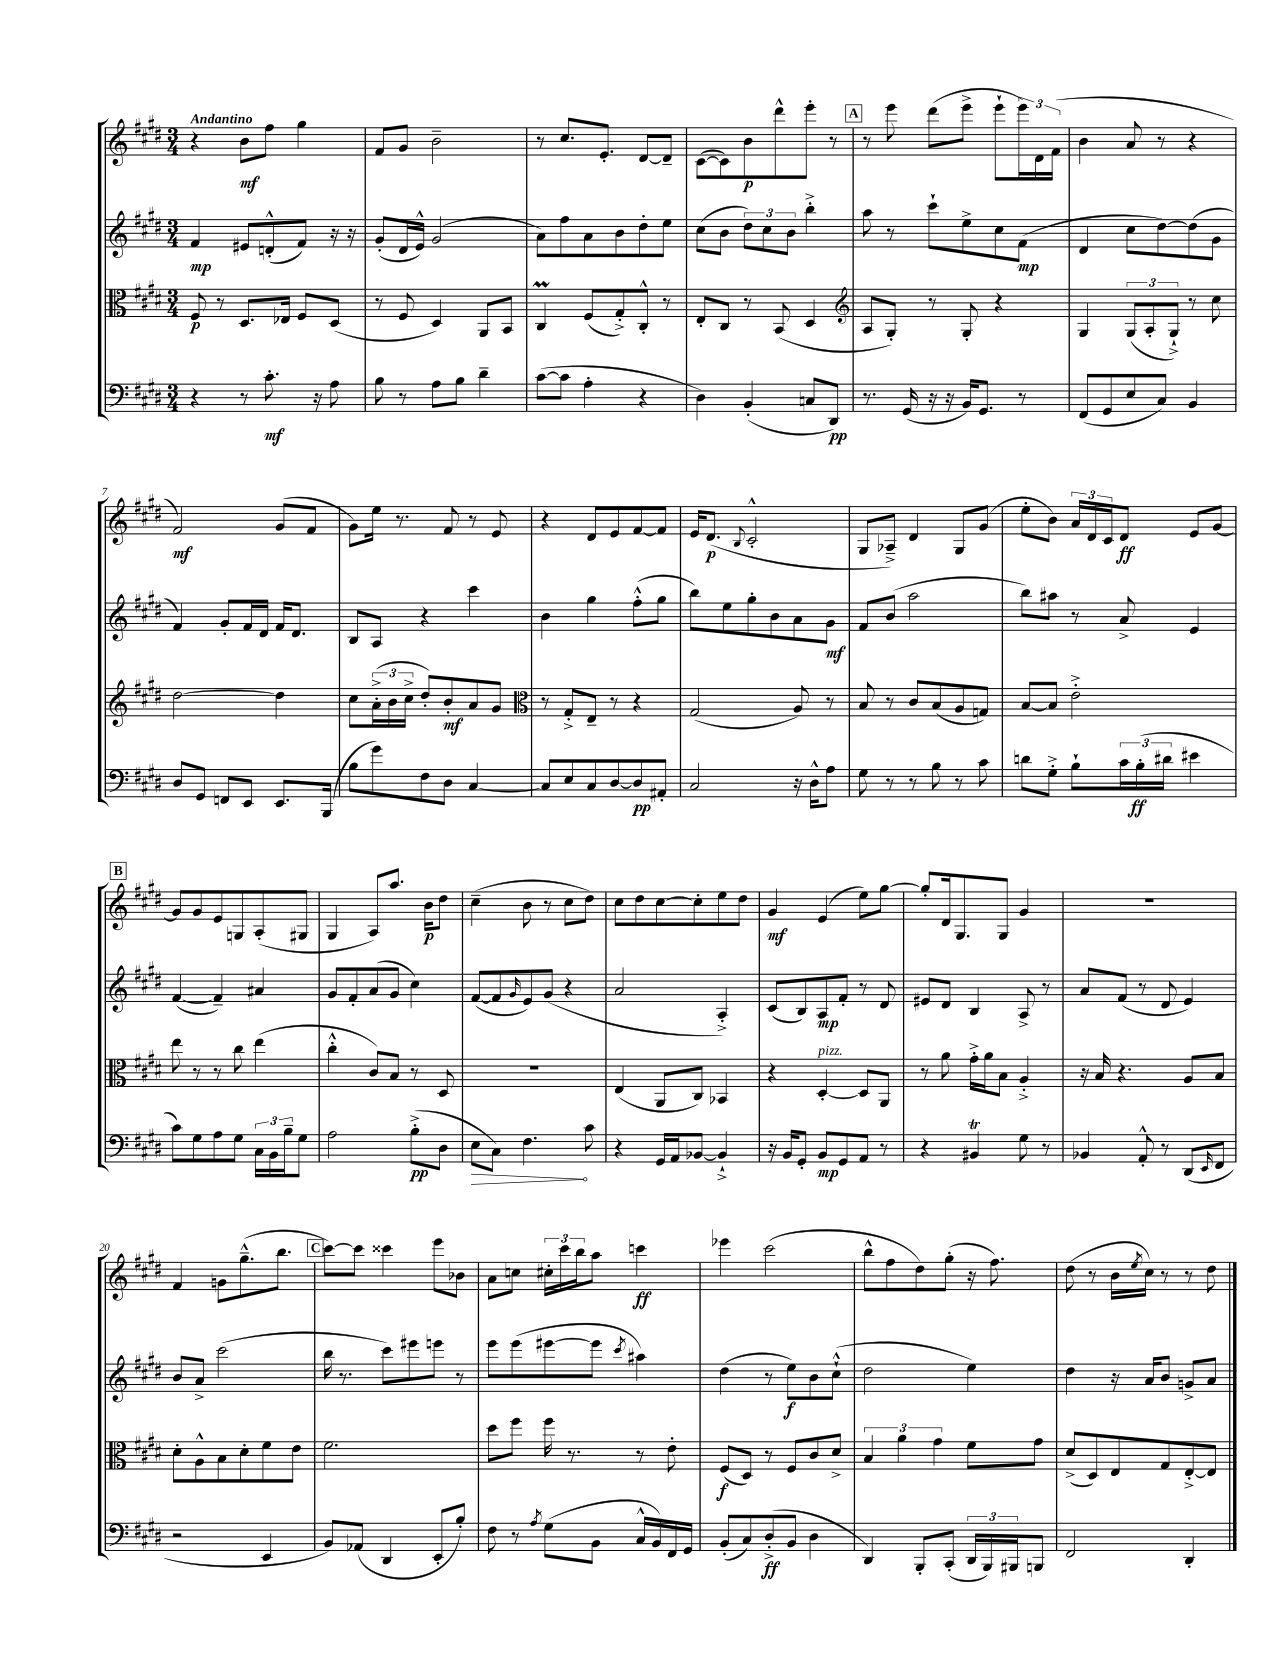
<<
\new StaffGroup <<
\new Staff = "s0" {
    \clef treble \key e \major \numericTimeSignature \time 3/4 \tempo "Andantino"
    r4 b'8\mf fis''8 gis''4 |
    fis'8 gis'8 b'2-- |
    r8 cis''8. e'8.-. dis'8~ dis'8-- |
    cis'8~( cis'8) b'8\p dis'''8-^ e'''8-. r8 |
    \mark \markup { \box "A" } r8 e'''8 dis'''8( e'''8-> e'''8-! \tuplet 3/2 { e'''16) dis'16 fis'16( } |
    b'4 a'8 r8 r4 |
    fis'2\mf) gis'8( fis'8 |
    gis'8) e''16 r8. fis'8 r8 e'8 |
    r4 dis'8 e'8 fis'8~ fis'8 |
    e'16 dis'8.\p( \appoggiatura { b8 } cis'2-.-^ |
    gis8 aes8--->) dis'4 gis8 gis'8( |
    e''8-. b'8) \tuplet 3/2 { a'16 dis'16 cis'16 } dis'8\ff e'8 gis'8~ |
    \mark \markup { \box "B" } gis'8 gis'8 e'8 g8 a8-.( gis8 |
    gis4 a8) a''8. b'16\p dis''8 |
    cis''4--( b'8 r8 cis''8 dis''8) |
    cis''8 dis''8 cis''8~ cis''8-. e''8 dis''8 |
    gis'4\mf e'4( e''8) gis''8~ |
    gis''8-. dis'16 gis8. gis8 gis'4 |
    R2. |
    fis'4 g'8 gis''8.---^( b''8. |
    \mark \markup { \box "C" } cis'''8~) cis'''8 cisis'''4 e'''8 bes'8 |
    a'8 c''8 \tuplet 3/2 { cis''16-. cis'''16 b''16 } a''8 c'''4\ff |
    ees'''4 cis'''2( |
    b''8-^ fis''8 dis''8) gis''8-.( r16 fis''8.) |
    dis''8( r8 b'16 \acciaccatura { e''8 } cis''16) r8 r8 dis''8 \bar "|." |
}
\new Staff = "s1" {
    \clef treble \key e \major \numericTimeSignature \time 3/4
    fis'4\mp eis'8 d'8-.-^( fis'8) r16 r16 |
    gis'8-.( dis'16 e'16-^) gis'2( |
    a'8) fis''8 a'8 b'8 dis''8-. e''8 |
    cis''8( b'8 \tuplet 3/2 { dis''8) cis''8 b'8 } b''4-.-> |
    \mark \markup { \box "A" } a''8 r8 cis'''8-! e''8-> cis''8 fis'8\mp( |
    dis'4 cis''8 dis''8~) dis''8( gis'8 |
    fis'4) gis'8-. fis'16 dis'16 fis'16 dis'8. |
    b8 a8 r4 cis'''4 |
    b'4 gis''4 fis''8-.-^( gis''8 |
    b''8) e''8 gis''8-. b'8 a'8 gis'8\mf |
    fis'8 b'8( a''2 |
    b''8) ais''8 r8 a'8-> e'4 |
    \mark \markup { \box "B" } fis'4~( fis'4--) ais'4 |
    gis'8 fis'8-. a'8( gis'8 cis''4) |
    fis'8~( fis'8 \grace { gis'16 } e'8) gis'8( r4 |
    a'2 a4-.->) |
    cis'8( b8) a8\mp fis'8-. r8 dis'8 |
    eis'8 dis'8 b4 a8-> r8 |
    a'8 fis'8( r8 dis'8 e'4) |
    b'8 a'8-> cis'''2( |
    \mark \markup { \box "C" } b''16 r8. cis'''8) eis'''8 e'''8 r8 |
    e'''8 e'''8( eis'''8~ eis'''8 \acciaccatura { cis'''8 } ais''4) |
    dis''4( r8 e''8\f) b'8 cis''8-!-^( |
    dis''2 e''4) |
    dis''4 r16 a'16 b'8 g'8-> a'8 \bar "|." |
}
\new Staff = "s2" {
    \clef alto \key e \major \numericTimeSignature \time 3/4
    fis8\p r8 dis8. ees16 fis8 dis8( |
    r8 fis8 dis4) a,8 b,8 |
    cis4\prall fis8( gis8-.->) cis8-.-^ r8 |
    e8-. cis8 r8 b,8( dis4 |
    \mark \markup { \box "A" } \clef treble a8 gis8-.) r8 gis8-. r4 |
    gis4 \tuplet 3/2 { gis8( a8-. gis8-!->) } r8 cis''8 |
    dis''2~ dis''4 |
    cis''8 \tuplet 3/2 { a'16-.->( b'16 cis''16-> } dis''8-.) b'8-.\mf a'8 gis'8 |
    \clef alto r8 gis8-.-> e8-- r8 r4 |
    gis2( a8) r8 |
    b8 r8 cis'8 b8( a8 g8) |
    b8~ b8 e'2-.-> |
    \mark \markup { \box "B" } e''8 r8 r8 cis''8 e''4( |
    cis''4-.-^ cis'8) b8 r8 dis8 |
    R2. |
    e4( a,8 cis8) bes,4 |
    r4 dis4~-.^\markup { \italic "pizz." } dis8 a,8 |
    r8 a'8 gis'16-.-> a'16 b8 a4-.-> |
    r16 b16 r4. a8 b8 |
    dis'8-. a8-^ b8 dis'8-. fis'8 e'8 |
    \mark \markup { \box "C" } fis'2. |
    dis''8 fis''8 fis''16 r8. r8 e'8-. |
    fis8\f( dis8) r8 fis8 cis'8 dis'8-> |
    \tuplet 3/2 { b4 a'4 gis'4 } fis'8 gis'8 |
    dis'8->( dis8) e8 gis8 e8~-.-> e8 \bar "|." |
}
\new Staff = "s3" {
    \clef bass \key e \major \numericTimeSignature \time 3/4
    r4 r8 cis'8.-.\mf r16 a8 |
    b8 r8 a8 b8 dis'4-- |
    cis'8~( cis'8 a4-. r4 |
    dis4) b,4-.( c8 dis,8\pp) |
    \mark \markup { \box "A" } r8. gis,16( r16 r16 b,16) gis,8. r8 |
    fis,8( gis,8 e8 cis8) b,4 |
    dis8 gis,8 f,8 e,8 e,8. b,,16( |
    b8 gis'8) fis8 dis8 cis4~ |
    cis8 e8 cis8 dis8~ dis8\pp ais,8-. |
    cis2 r16 dis16-^ a8 |
    gis8 r8 r8 b8 r8 cis'8 |
    d'8 gis8-.-> b8-! \tuplet 3/2 { cis'16 b16-.\ff( dis'16 } eis'4 |
    \mark \markup { \box "B" } cis'8) gis8 a8 gis8 \tuplet 3/2 { cis16 b,16 b16-- } gis8 |
    a2 b8-.->\pp( dis8 |
    \once \override Hairpin.circled-tip = ##t e8\> cis8) fis4.\! cis'8 |
    r4 gis,16 a,16 bes,8~ bes,4-!-> |
    r16 b,16 gis,8-. b,8\mp gis,8 a,8 r8 |
    r4 bis,4\trill gis8 r8 |
    bes,4 a,8-.-^ r8 dis,8( \grace { e,16 } fis,8 |
    r2 e,4 |
    \mark \markup { \box "C" } b,8) aes,8( dis,4 e,8-. b8-.) |
    fis8 r8 \acciaccatura { a8 } gis8( b,8 cis16-^ b,16) fis,16 gis,16 |
    b,8-.( cis8) dis8-.->\ff( b,8 dis4 |
    dis,4) b,,8-. cis,8-.( \tuplet 3/2 { dis,16 b,,16) bis,,16 } b,,8 |
    fis,2 dis,4-. \bar "|." |
}
>>
>>
